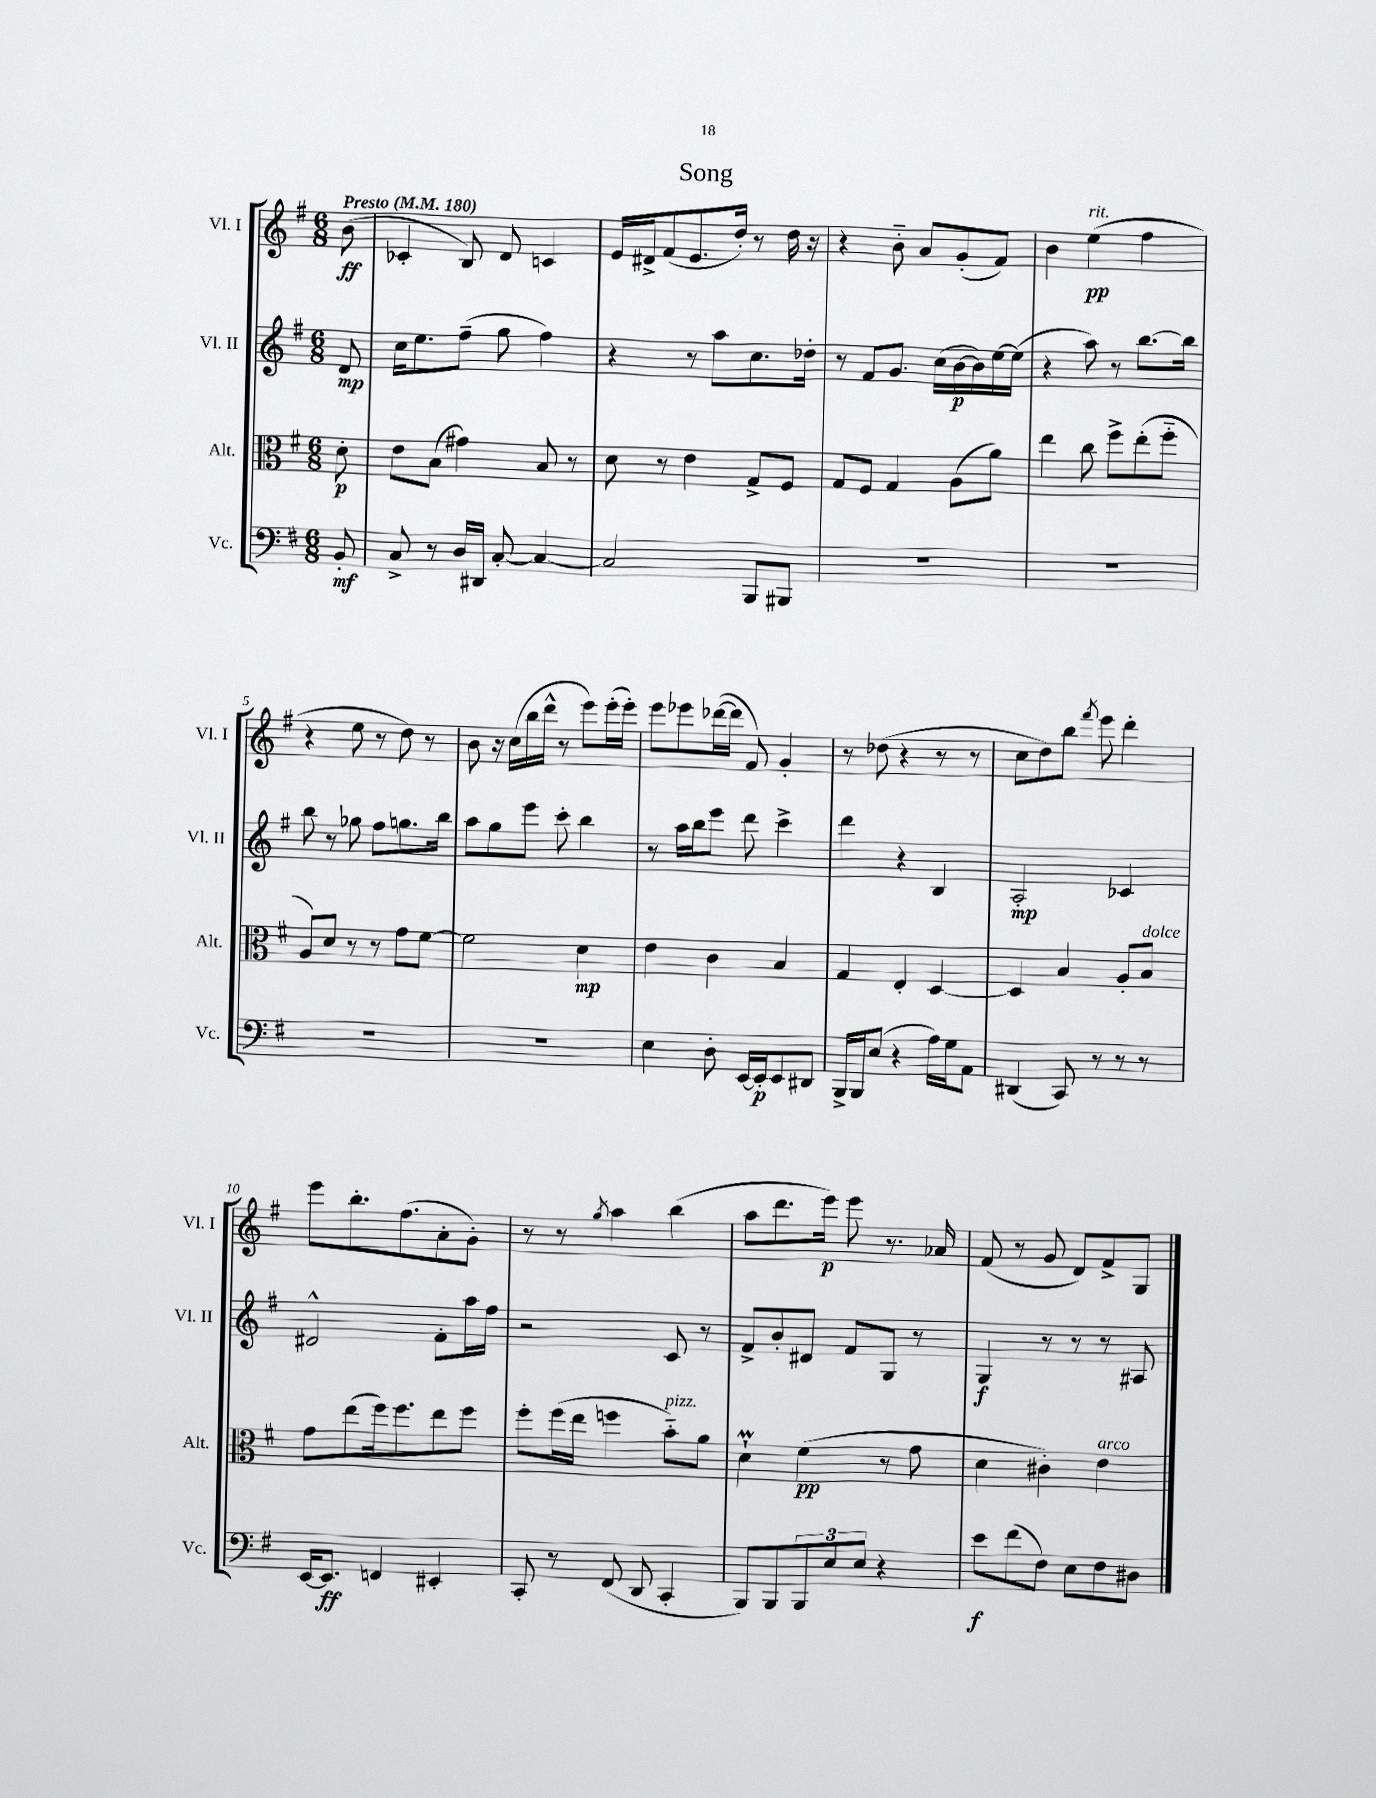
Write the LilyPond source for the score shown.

\header { title = "Song" }
<<
\new StaffGroup <<
\new Staff = "s0" \with { instrumentName = "Vl. I" shortInstrumentName = "Vl. I" } {
    \clef treble \key g \major \numericTimeSignature \time 6/8 \partial 8 \tempo "Presto" 4 = 180
    b'8\ff( |
    ces'4-. b8) d'8 c'4 |
    e'16 dis'16-> fis'8( e'8. d''16-.) r8 d''16 r16 |
    r4 b'8-_ a'8 g'8-.( fis'8) |
    b'4 e''4\pp^\markup { \italic "rit." }( fis''4 |
    r4 e''8 r8 d''8) r8 |
    b'8 r16 c''16( b''16 d'''16-^ r8 e'''8) e'''16-.( e'''16-.) |
    e'''8 ees'''8 des'''16~( des'''16 fis'8) g'4-. |
    r8 des''8( r4 r8 r8 |
    c''8 d''8) b''8 \acciaccatura { fis'''8 } e'''8 d'''4-. |
    e'''8 b''8.-. fis''8.( a'8-. g'8-.) |
    r8 r8 \acciaccatura { g''8 } a''4 b''4( |
    a''8 d'''8. e'''16\p) e'''8 r8. aes'16 |
    fis'8( r8 g'8 d'8) fis'8-> g8 \bar "|." |
}
\new Staff = "s1" \with { instrumentName = "Vl. II" shortInstrumentName = "Vl. II" } {
    \clef treble \key g \major \numericTimeSignature \time 6/8 \partial 8
    d'8\mp |
    c''16 e''8. fis''8--( g''8 fis''4) |
    r4 r8 a''8 c''8. des''16-. |
    r8 fis'8 g'8. c''16( b'16~\p b'16) e''16~ e''16( |
    r4 a''8) r8 b''8.~ b''16 |
    b''8 r8 ges''8 fis''8 g''8. b''16 |
    a''8 g''8 e'''8 c'''8-. b''4 |
    r8 a''16 b''16 e'''8 d'''8 c'''4-> |
    d'''4 r4 b4 |
    a2-.\mp ces'4 |
    dis'2-^ fis'8-. a''16 fis''16 |
    r2 c'8 r8 |
    fis'8-> b'8-. dis'8 fis'8 g8 r8 |
    g4\f r8 r8 r8 ais8 \bar "|." |
}
\new Staff = "s2" \with { instrumentName = "Alt." shortInstrumentName = "Alt." } {
    \clef alto \key g \major \numericTimeSignature \time 6/8 \partial 8
    d'8-.\p |
    e'8 b8( gis'4) b8 r8 |
    d'8 r8 e'4 g8-> fis8 |
    g8 fis8 g4 a8( a'8) |
    e''4 c''8 fis''8-> e''8-.( fis''8-_ |
    a8) d'8 r8 r8 g'8 fis'8~ |
    fis'2 d'4\mp |
    e'4 c'4 b4 |
    g4 e4-. d4~ |
    d4 b4 a8-. b8^\markup { \italic "dolce" } |
    g'8 e''8( fis''16) fis''8. e''8 fis''8 |
    fis''8-. fis''16( e''16 f''4 b'8-_^\markup { \italic "pizz." }) a'8 |
    d'4-!\prall fis'4\pp( r8 g'8 |
    d'4 cis'4-.) e'4^\markup { \italic "arco" } \bar "|." |
}
\new Staff = "s3" \with { instrumentName = "Vc." shortInstrumentName = "Vc." } {
    \clef bass \key g \major \numericTimeSignature \time 6/8 \partial 8
    b,8-.\mf |
    c8-> r8 d16 dis,16 c8~-. c4~ |
    c2 b,,8 bis,,8 |
    R2. |
    R2. |
    R2. |
    R2. |
    e4 d8-. e,16~ e,16-.\p e,8 dis,8 |
    b,,16-> b,,16 e8( r4 a16) g16 a,8 |
    dis,4( c,8) r8 r8 r8 |
    e,16~ e,8.\ff f,4 eis,4-. |
    c,8-. r8 fis,8( d,8 c,4-. |
    b,,8) b,,8 \tuplet 3/2 { b,,8 e8 e8 } r4 |
    e'8\f fis'8( fis8) e8 fis8 dis8 \bar "|." |
}
>>
>>
